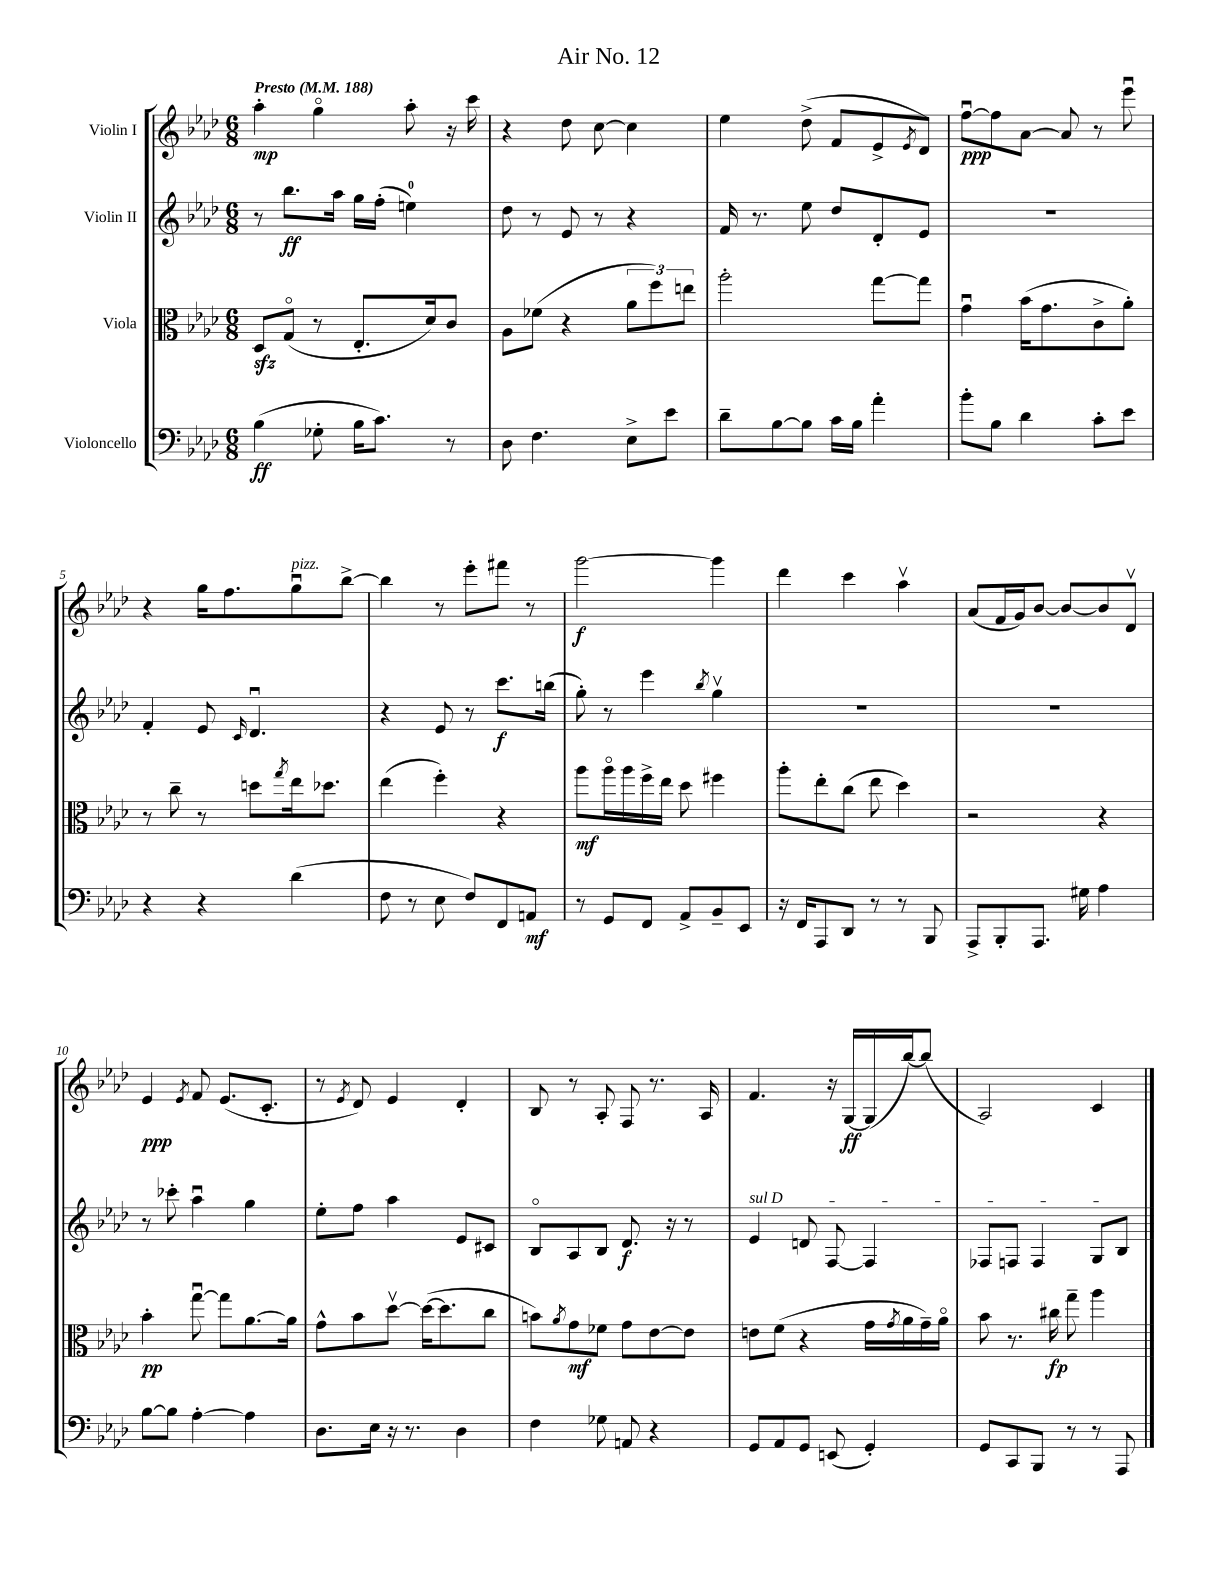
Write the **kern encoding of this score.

**kern	**kern	**kern	**kern
*staff4	*staff3	*staff2	*staff1
*clefF4	*clefC3	*clefG2	*clefG2
*k[b-e-a-d-]	*k[b-e-a-d-]	*k[b-e-a-d-]	*k[b-e-a-d-]
*M6/8	*M6/8	*M6/8	*M6/8
*MM188	*MM188	*MM188	*MM188
(4B-	8D-	8r	4aa-'
.	(8Go	8.bb-	.
8G-'	8r	.	4ggo
.	.	16aa-	.
16B-	8.E-'	16gg	.
8.c)	.	(16ff'	.
.	.	4ee)	8aa-'
.	16d-)	.	.
8r	8c	.	16r
.	.	.	16ccc
=	=	=	=
8D-	8A-	8dd-	4r
4.F	(8f-	8r	.
.	4r	8e-	8dd-
.	.	8r	[8cc
8E-^	12a-	4r	4cc]
.	12ff)	.	.
8e-	.	.	.
.	12ee	.	.
=	=	=	=
8d-~	2aa-'	16f	4ee-
.	.	8.r	.
[8B-	.	.	.
8B-]	.	8ee-	(8dd-^
16c	.	8dd-	8f
16B-	.	.	.
4a-'	[8gg	8d-'	8e-^
.	.	.	8qe-
.	8gg]	8e-	8d-)
=	=	=	=
8b-'	4gu	2.r	[8ffu
8B-	.	.	8ff]
4d-	(16b-	.	[8a-
.	8.g	.	.
.	.	.	8a-]
8c'	8c^	.	8r
8e-	8a-')	.	8eee-u
=	=	=	=
4r	8r	4f'	4r
.	8cc~	.	.
4r	8r	8e-	16gg
.	.	.	8.ff
.	.	16qqc	.
.	8dd	4.d-u	.
.	8qgg	.	.
(4d-	16ee-	.	8ggu
.	8.dd-	.	.
.	.	.	[8bb-^
=	=	=	=
8F	(4ee-	4r	4bb-]
8r	.	.	.
8E-	4ff')	8e-	8r
8F)	.	8r	8eee-'
8FF	4r	8.ccc	8fff#
8AA	.	.	8r
.	.	(16bb	.
=	=	=	=
8r	8aa-	8gg')	[2ggg
8GG	16aa-o	8r	.
.	16aa-	.	.
8FF	16ff^	4eee-	.
.	16ee-	.	.
8AA-^	8dd-	.	.
.	.	8qbb-	.
8BB-~	4ff#	4ggv	4ggg]
8EE-	.	.	.
=	=	=	=
16r	8aa-'	2.r	4ddd-
16FF	.	.	.
8AAA-	8ee-'	.	.
8DD-	(8cc	.	4ccc
8r	8ee-	.	.
8r	4dd-)	.	4aa-v
8BBB-	.	.	.
=	=	=	=
8AAA-^	2r	2.r	(8a-
8BBB-'	.	.	16f
.	.	.	16g)
8.AAA-	.	.	[8b-
.	.	.	8b-_
16G#	.	.	.
4A-	4r	.	8b-]
.	.	.	8d-v
=	=	=	=
[8B-	4b-'	8r	4e-
8B-]	.	8ccc-'	.
.	.	.	8qe-
[4A-'	[8ggu	4aa-u	8f
.	8gg]	.	(8.e-
4A-]	[8.a-	4gg	.
.	.	.	8.c'
.	16a-]	.	.
=	=	=	=
8.D-	8g^^	8ee-'	8r
.	.	.	8qe-
.	8b-	8ff	8d-)
16E-	.	.	.
16r	[8dd-v	4aa-	4e-
8.r	.	.	.
.	(16dd-_	.	.
.	8.dd-]	.	.
4D-	.	8e-	4d-'
.	8cc	8c#	.
=	=	=	=
4F	8b)	8B-o	8B-
.	8qa-	.	.
.	8g	8A-	8r
8G-	8f-	8B-	8A-'
8AA	8g	8.d-	8F
4r	[8e-	.	8.r
.	.	16r	.
.	8e-]	8r	.
.	.	.	16A-
=	=	=	=
8GG	8e	4e-	4.f
8AA-	(8f	.	.
8GG	4r	8d	.
(8EE	.	[8F	16r
.	.	.	[16G
4GG')	16g	4F]	(16G]
.	8qg	.	.
.	16a-	.	[16bb-)
.	16g~)	.	(8bb-]
.	16a-o	.	.
=	=	=	=
8GG	8b-	8F-	2A-)
8CC	8.r	8F	.
8BBB-	.	4F	.
.	16cc#	.	.
8r	8gg~	.	.
8r	4aa-	8G	4c
8AAA-	.	8B-	.
==	==	==	==
*-	*-	*-	*-
